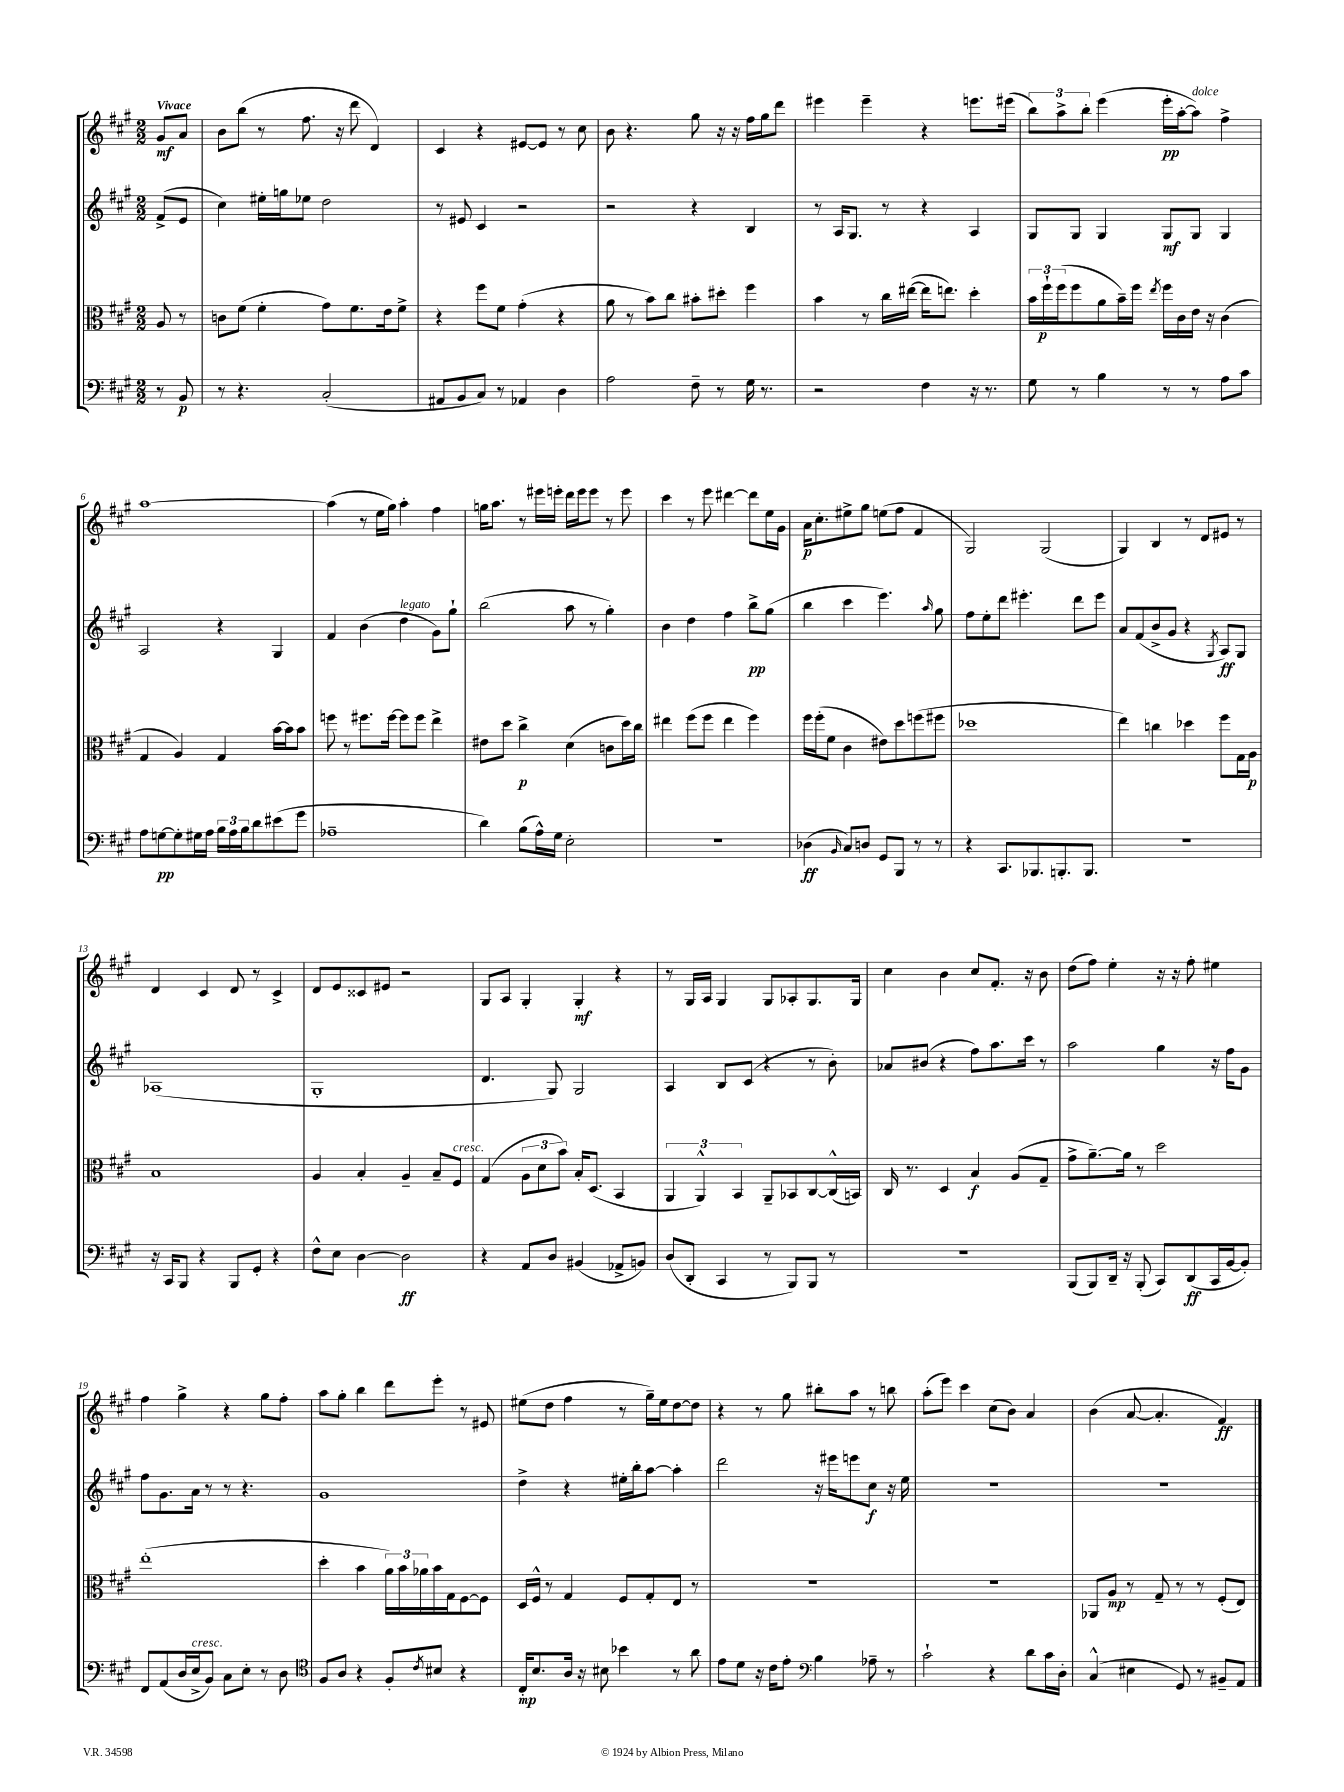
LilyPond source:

<<
\new StaffGroup <<
\new Staff = "s0" {
    \clef treble \key a \major \numericTimeSignature \time 2/2 \partial 4 \tempo "Vivace"
    gis'8\mf a'8 |
    b'8 b''8( r8 fis''8. r16 d'''8 d'4) |
    cis'4 r4 eis'8~ eis'8 r8 cis''8 |
    b'8 r4. gis''8 r16 r16 fis''16 gis''16 d'''8 |
    eis'''4 eis'''4-- r4 e'''8. eis'''16( |
    \tuplet 3/2 { b''8) a''8-> b''8-. } e'''4( e'''16-.\pp a''16~-. a''8^\markup { \italic "dolce" }) fis''4-> |
    a''1~ |
    a''4( r8 e''16 gis''16) a''4-. fis''4 |
    g''16 a''8. r8 eis'''16 e'''16-. d'''16 e'''16 e'''8 r8 e'''8 |
    cis'''4 r8 e'''8 dis'''4~ dis'''8 e''16 gis'16 |
    a'16\p cis''8.-. eis''8-> gis''8 e''8( fis''8 fis'4 |
    gis2) gis2( |
    gis4) b4 r8 d'8 eis'8 r8 |
    d'4 cis'4 d'8 r8 cis'4-> |
    d'8 e'8 cisis'8 eis'8 r2 |
    gis8 a8 gis4-. gis4-.\mf r4 |
    r8 gis16 a16 gis4 gis8 aes8-. gis8. gis16 |
    cis''4 b'4 cis''8 fis'8.-. r16 b'8 |
    d''8( fis''8) e''4-. r16 r16 fis''8-. eis''4 |
    fis''4 gis''4-> r4 gis''8 fis''8-. |
    a''8 gis''8-. b''4 d'''8 e'''8-. r8 eis'8 |
    eis''8( d''8 fis''4 r8 gis''16--) eis''16 d''8~ d''8 |
    r4 r8 gis''8 bis''8-. a''8 r8 b''8 |
    a''8-.( e'''8) cis'''4 cis''8( b'8) a'4 |
    b'4( a'8~ a'4.-. fis'4\ff) \bar "|." |
}
\new Staff = "s1" {
    \clef treble \key a \major \numericTimeSignature \time 2/2 \partial 4
    fis'8->( e'8 |
    cis''4) eis''16-. g''16 ees''8 d''2 |
    r8 eis'8 cis'4 r2 |
    r2 r4 b4 |
    r8 a16 gis8. r8 r4 a4 |
    gis8 gis8 gis4 gis8\mf gis8 gis4 |
    a2 r4 gis4 |
    fis'4 b'4( d''4^\markup { \italic "legato" } gis'8) gis''8-! |
    b''2( a''8 r8 gis''4-.) |
    b'4 d''4 fis''4 b''8->\pp gis''8( |
    b''4 cis'''4 e'''4.) \grace { a''16 } gis''8 |
    fis''8 e''8-. d'''8 eis'''4.-. d'''8 eis'''8 |
    a'8 fis'8( b'8-> gis'8 r4 \acciaccatura { gis8 } a8\ff) gis8 |
    aes1( |
    gis1-. |
    d'4. gis8) gis2 |
    a4 b8 cis'8( r4 r8 b'8-.) |
    aes'8 bis'8( r4 fis''8) a''8. cis'''16 r8 |
    a''2 gis''4 r16 fis''16 gis'8 |
    fis''8 gis'8. a'16 r8 r8 r4. |
    gis'1 |
    d''4-> r4 eis''16-. b''16-. a''8~ a''4-. |
    d'''2 r16 eis'''16 e'''8 cis''8\f r16 e''16 |
    R1 |
    R1 \bar "|." |
}
\new Staff = "s2" {
    \clef alto \key a \major \numericTimeSignature \time 2/2 \partial 4
    a8 r8 |
    c'8 fis'8( fis'4-. gis'8) fis'8. e'16 fis'8-> |
    r4 fis''8 fis'8 gis'4-.( r4 |
    a'8 r8 b'8) cis''8 bis'8-. dis''8-. fis''4 |
    b'4 r8 cis''16 eis''16~( eis''16 e''8.) d''4-. |
    \tuplet 3/2 { b'16 fis''16-!\p fis''16( } fis''8 a'8 b'16--) fis''16 \acciaccatura { e''8 } fis''16 cis'16 e'16 r16 cis'4( |
    gis4 a4) gis4 b'16~ b'16 b'8 |
    f''8 r8 fis''8. fis''16~ fis''8 fis''8 e''4-> |
    eis'8 d''8 cis''4->\p d'4( c'8 d''16) cis''16 |
    eis''4 fis''8( fis''8 eis''4 fis''4) |
    fis''16 fis''16-.( fis'8 cis'4 eis'8) d''8 f''8( fis''8 |
    des''1 |
    e''4) c''4 des''4 fis''8 gis16 a16\p |
    b1 |
    a4 b4-. a4-- b8-- fis8^\markup { \italic "cresc." } |
    gis4( \tuplet 3/2 { a8 d'8 b'8) } b16-. d8.( b,4 |
    \tuplet 3/2 { a,4 a,4-^) b,4 } a,8-- bes,8 cis8~ cis16-^( b,16) |
    cis16 r8. d4 b4\f a8( gis8-- |
    gis'8-> a'8.~--) a'16 r8 d''2 |
    e''1-.( |
    d''4-. b'4 \tuplet 3/2 { a'16) b'16 aes'16 } b'16 gis16 fis8~ fis8 |
    d16 fis16-^ r8 gis4 fis8 gis8-. e8 r8 |
    R1 |
    R1 |
    aes,8 a8\mp r8 gis8-- r8 r8 fis8-.( e8) \bar "|." |
}
\new Staff = "s3" {
    \clef bass \key a \major \numericTimeSignature \time 2/2 \partial 4
    r8 b,8\p |
    r8 r4. cis2-.( |
    ais,8 b,8 cis8) r8 aes,4 d4 |
    a2 fis8-- r8 gis16 r8. |
    r2 fis4 r16 r8. |
    gis8 r8 b4 r8 r8 a8 cis'8 |
    a8 g8~\pp g8-. gis16 a16 \tuplet 3/2 { b16 a16 b16 } d'8 eis'8( gis'8 |
    aes1-- |
    d'4) b8( a16-^) gis16 e2-. |
    r1 |
    des4\ff( \grace { b,16 } cis8) d8 gis,8 b,,8 r8 r8 |
    r4 cis,8. bes,,8. b,,8.-. b,,8. |
    R1 |
    r16 cis,16 b,,8 r4 b,,8 gis,8-. r4 |
    fis8-^ e8 d4~ d2\ff |
    r4 a,8 d8 bis,4( aes,8-> b,8) |
    d8( d,8-. cis,4 r8 b,,8) b,,8 r8 |
    r1 |
    b,,8( b,,8) d,16-- r16 b,,8-.( cis,8) d,8\ff( cis,16 b,16~ b,8-.) |
    fis,8 a,8( d16 e16->^\markup { \italic "cresc." } b,8) cis8 e8-. r8 d8 |
    \clef tenor fis8 a8 r4 fis8-. \acciaccatura { cis'8 } bis8 r4 |
    cis16-.\mp b8. a16 r16 bis8 bes'4 r8 a'8 |
    e'8 d'8 r16 cis'16 e'8-. \clef bass b4 aes8-- r8 |
    cis'2-! r4 d'8 cis'16 d16-. |
    cis4-^( eis4 gis,8) r8 bis,8-- a,8 \bar "|." |
}
>>
>>
